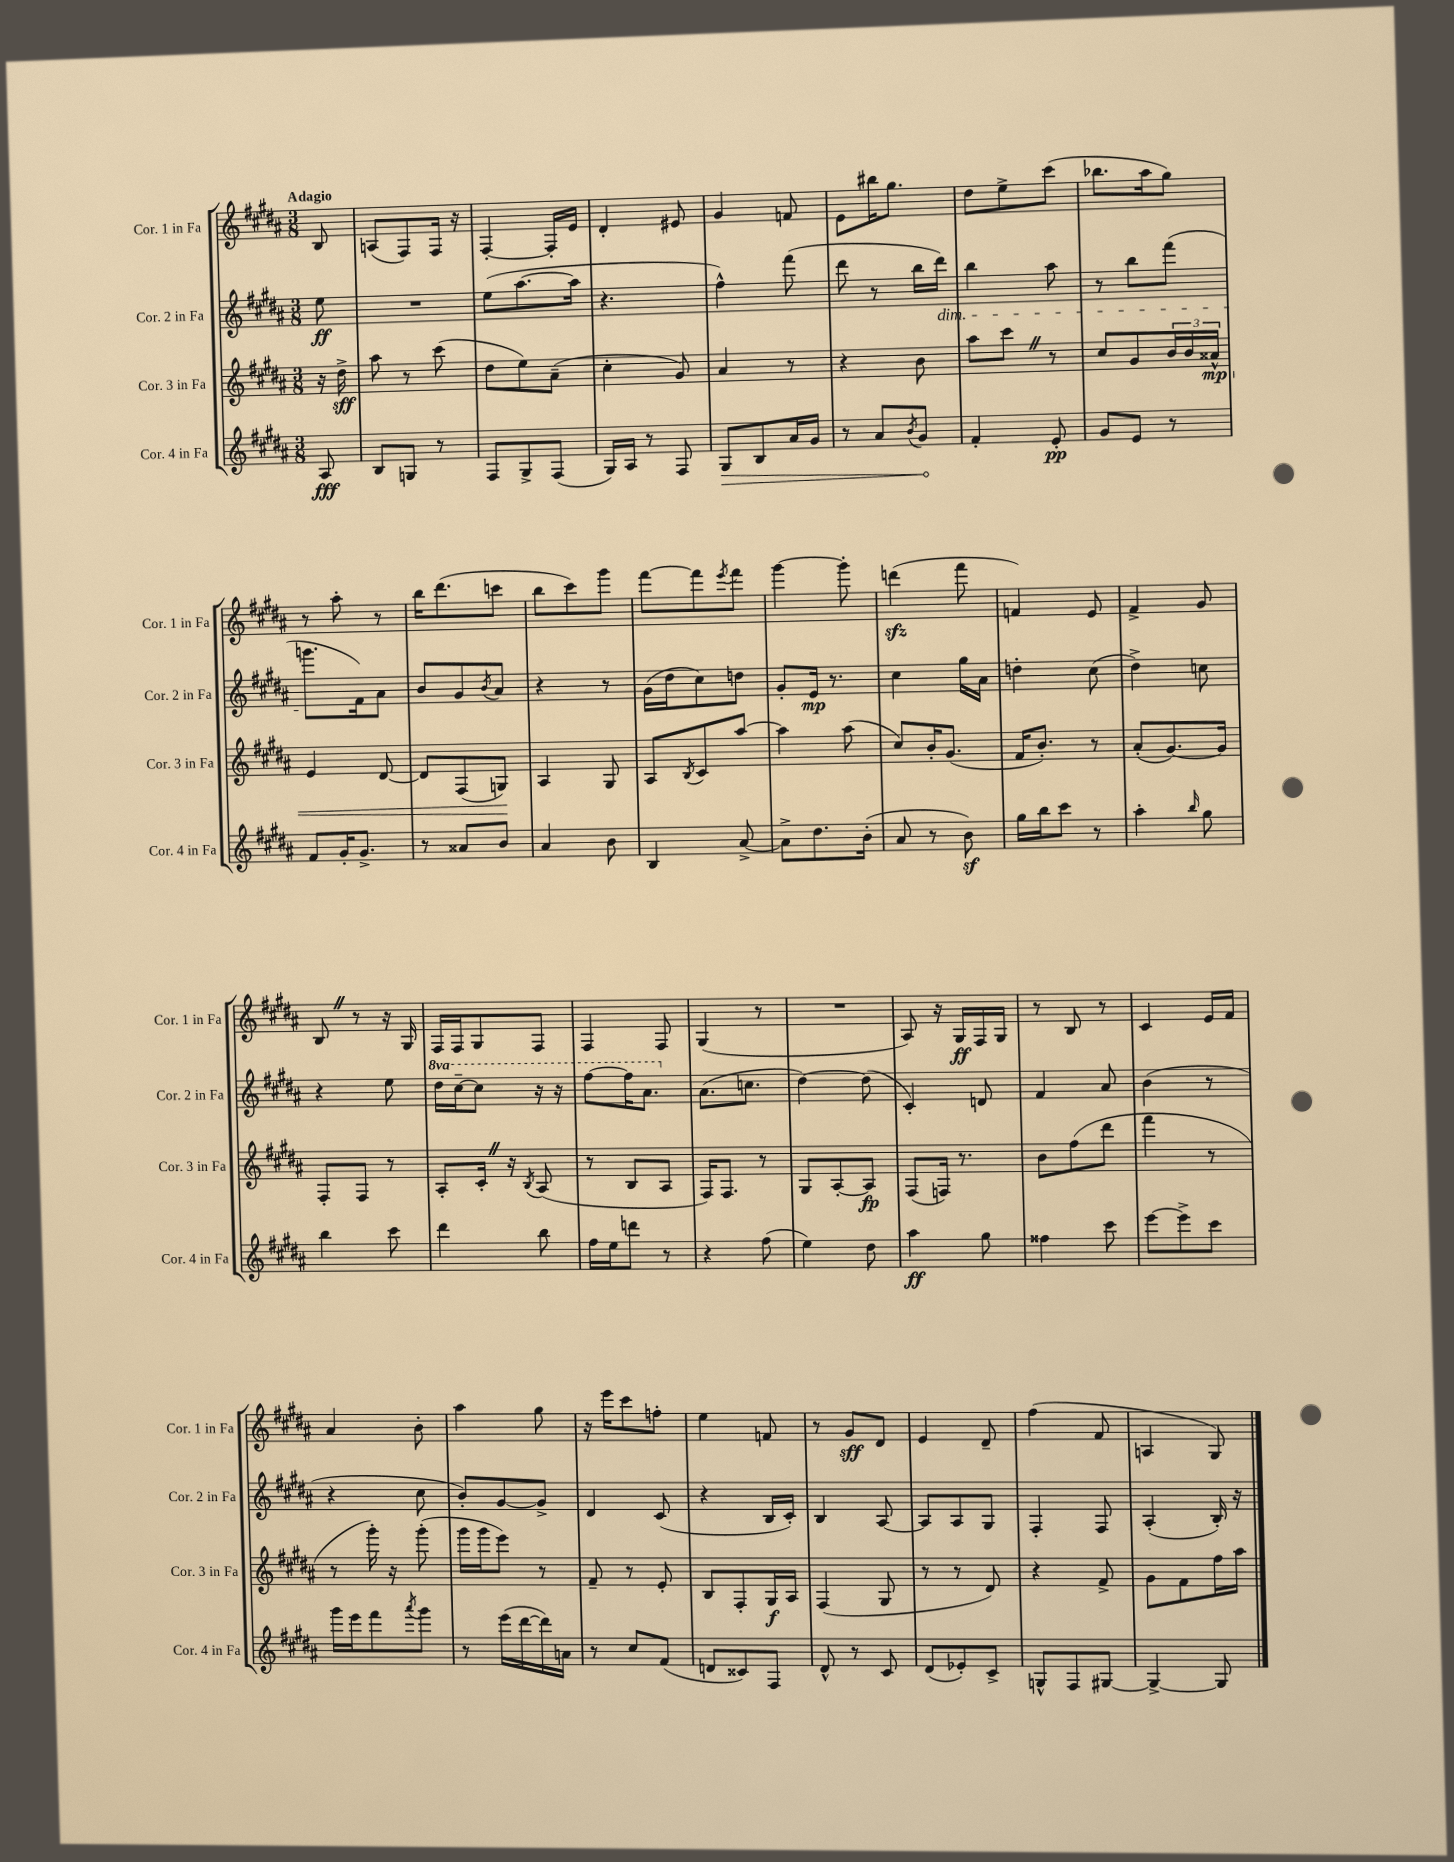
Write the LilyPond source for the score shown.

<<
\new StaffGroup <<
\new Staff = "s0" \with { instrumentName = "Cor. 1 in Fa" shortInstrumentName = "Cor. 1 in Fa" } {
    \clef treble \key b \major \numericTimeSignature \time 3/8 \partial 8 \tempo "Adagio"
    b8 |
    a8( fis8) fis16 r16 |
    fis4~-. fis16-. e'16 |
    dis'4-. eis'8 |
    gis'4 f'8 |
    e'8 bis''16 gis''8. |
    dis''8 e''8-> cis'''8( |
    bes''8. ais''16 gis''8) |
    r8 ais''8-. r8 |
    b''16 dis'''8.( c'''8 |
    b''8 cis'''8) gis'''8 |
    fis'''8~ fis'''8 \acciaccatura { e'''8 } fis'''8 |
    gis'''4~ gis'''8-. |
    d'''4\sfz( fis'''8 |
    f'4) e'8 |
    fis'4-> gis'8 |
    b8 \once \override BreathingSign.text = \markup { \musicglyph "scripts.caesura.straight" } \breathe r8 r16 gis16 |
    fis16 fis16 gis8 fis8 |
    fis4 fis8 |
    gis4( r8 |
    R4. |
    ais8) r16 gis16\ff fis16 gis16 |
    r8 b8 r8 |
    cis'4 e'16 fis'16 |
    ais'4 b'8-. |
    ais''4 gis''8 |
    r16 e'''16 cis'''8 f''8-. |
    e''4 f'8 |
    r8 gis'8\sff dis'8 |
    e'4 dis'8-- |
    fis''4( fis'8 |
    a4 gis8) \bar "|." |
}
\new Staff = "s1" \with { instrumentName = "Cor. 2 in Fa" shortInstrumentName = "Cor. 2 in Fa" } {
    \clef treble \key b \major \numericTimeSignature \time 3/8 \set Staff.ottavationMarkups = #ottavation-simple-ordinals \partial 8
    e''8\ff |
    R4. |
    e''8( ais''8.~ ais''16 |
    r4. |
    fis''4-^) fis'''8( |
    dis'''8 r8 b''16 dis'''16\dim) |
    b''4 ais''8 |
    r8 b''8 fis'''8( |
    g'''8.\! fis'16) ais'8 |
    b'8 gis'8 \acciaccatura { b'8 } ais'8 |
    r4 r8 |
    gis'16( dis''16 cis''8) d''8 |
    gis'8-. e'16\mp r8. |
    cis''4 gis''16 ais'16 |
    d''4-. cis''8( |
    dis''4->) c''8 |
    r4 e''8 |
    \ottava #1 dis'''16 cis'''16~-- cis'''8 r16 r16 |
    fis'''8~ fis'''16 ais''8. \ottava #0 |
    ais'8.( c''8. |
    dis''4~) dis''8( |
    cis'4-.) d'8 |
    fis'4 ais'8 |
    b'4( r8 |
    r4 cis''8 |
    b'8-.) gis'8~ gis'8-> |
    dis'4 cis'8( |
    r4 b16 cis'16-.) |
    b4 ais8~ |
    ais8 ais8 gis8 |
    fis4-. fis8 |
    ais4-.( b16-.) r16 \bar "|." |
}
\new Staff = "s2" \with { instrumentName = "Cor. 3 in Fa" shortInstrumentName = "Cor. 3 in Fa" } {
    \clef treble \key b \major \numericTimeSignature \time 3/8 \partial 8
    r16 dis''16->\sff |
    ais''8 r8 cis'''8( |
    dis''8 e''8) ais'8--( |
    cis''4-. gis'8) |
    ais'4 r8 |
    r4 b'8 |
    ais''8 cis'''8 \once \override BreathingSign.text = \markup { \musicglyph "scripts.caesura.straight" } \breathe r8 |
    cis''8 gis'8 \tuplet 3/2 { b'16 b'16 aisis'16-^\mp\< } |
    e'4 dis'8~ |
    dis'8 fis8( g8\!) |
    ais4 gis8 |
    ais8 \acciaccatura { b8 } cis'8 ais''8~ |
    ais''4 ais''8( |
    cis''8) b'16-. gis'8.( |
    fis'16 b'8.-.) r8 |
    ais'8-.( gis'8.~) gis'16 |
    fis8-. fis8 r8 |
    ais8-. cis'16-. \once \override BreathingSign.text = \markup { \musicglyph "scripts.caesura.straight" } \breathe r16 \acciaccatura { b8 } ais8( |
    r8 b8 ais8 |
    fis16) fis8. r8 |
    gis8 ais8~-. ais8\fp |
    fis8( f16) r8. |
    b'8 fis''8( dis'''8 |
    fis'''4 r8 |
    r8 gis'''16-.) r16 gis'''8-.( |
    gis'''16 gis'''16 e'''8) r8 |
    fis'8-- r8 e'8-. |
    b8 fis8-. gis16\f ais16 |
    fis4( gis8 |
    r8 r8 dis'8) |
    r4 fis'8-> |
    gis'8 fis'8 fis''16 ais''16 \bar "|." |
}
\new Staff = "s3" \with { instrumentName = "Cor. 4 in Fa" shortInstrumentName = "Cor. 4 in Fa" } {
    \clef treble \key b \major \numericTimeSignature \time 3/8 \partial 8
    ais8\fff |
    b8 g8 r8 |
    fis8 gis8-> fis8( |
    gis16) ais16 r8 fis8 |
    \once \override Hairpin.circled-tip = ##t gis8\> b8 ais'16 gis'16 |
    r8 ais'8 \acciaccatura { b'8 } gis'8\! |
    fis'4-. e'8-.\pp |
    gis'8 e'8 r8 |
    fis'8 gis'16-. gis'8.-> |
    r8 aisis'8 b'8 |
    ais'4 b'8 |
    b4 ais'8~-> |
    ais'8-> dis''8. b'16-.( |
    ais'8 r8 b'8\sf) |
    gis''16 b''16 cis'''8 r8 |
    ais''4-. \grace { b''16 } gis''8 |
    b''4 cis'''8 |
    dis'''4 b''8 |
    fis''16 e''16 d'''8 r8 |
    r4 fis''8( |
    e''4) dis''8 |
    ais''4\ff gis''8 |
    fisis''4 cis'''8 |
    e'''8~ e'''8-> cis'''8 |
    gis'''16 e'''16 fis'''8 \acciaccatura { ais'''8 } gis'''8 |
    r8 e'''16( dis'''16~ dis'''16) a'16 |
    r8 cis''8 fis'8( |
    d'8 cisis'8) fis8 |
    dis'8-^ r8 cis'8 |
    dis'8( ees'8-.) cis'8-> |
    g8-^ fis8 gis8~ |
    gis4~-> gis8 \bar "|." |
}
>>
>>
\layout { \context { \Score \remove "Bar_number_engraver" } }
